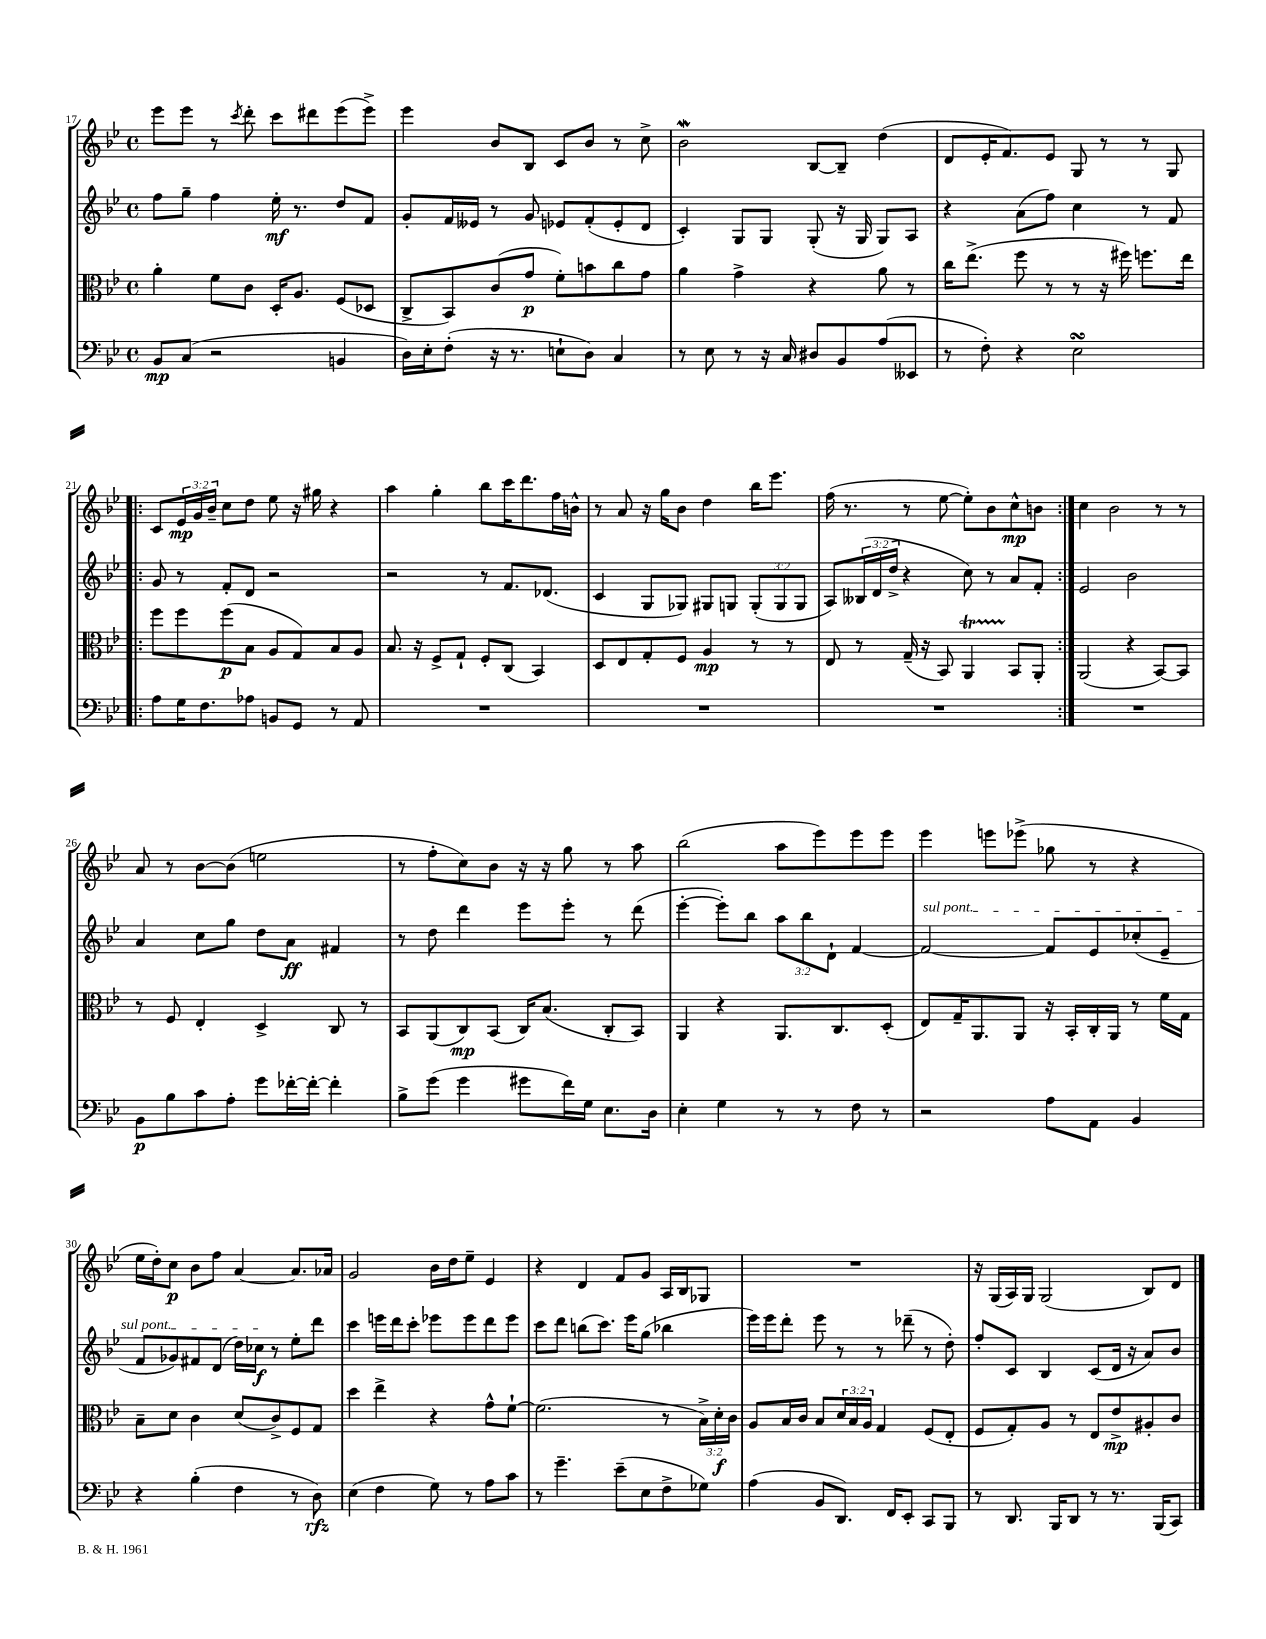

**kern	**dynam	**kern	**dynam	**kern	**dynam	**kern	**dynam
*part4	*part4	*part3	*part3	*part2	*part2	*part1	*part1
*staff4	*staff4	*staff3	*staff3	*staff2	*staff2	*staff1	*staff1
*clefF4	*	*clefC3	*	*clefG2	*	*clefG2	*
*k[b-e-]	*	*k[b-e-]	*	*k[b-e-]	*	*k[b-e-]	*
*M4/4	*	*M4/4	*	*M4/4	*	*M4/4	*
*met(c)	*	*met(c)	*	*met(c)	*	*met(c)	*
=17	=17	=17	=17	=17	=17	=17	=17
8BB-/L	mp	4a'\	.	8ff\L	.	8eee-\L	.
(8C/J	.	.	.	8gg~\J	.	8eee-\J	.
2r	.	8f\L	.	4ff\	.	8r	.
.	.	.	.	.	.	8qccc/	.
.	.	8c\J	.	.	.	8ddd'\	.
.	.	16D'/KL	.	16ee-'\	mf	8ccc\L	.
.	.	8.A/J	.	8.r	.	.	.
.	.	.	.	.	.	8ddd#X\	.
4BBn/	.	(8F/L	.	8dd/L	.	(8eee-\	.
.	.	8D-X/J	.	8f/J	.	8eee-^\J)	.
=18	=18	=18	=18	=18	=18	=18	=18
16D\LL)	.	8C^/L	.	8g'/L	.	4eee-\	.
16E-'\J	.	.	.	.	.	.	.
(8F'\J	.	8BB-/)	.	16f/L	.	.	.
.	.	.	.	16e--X/JJ	.	.	.
16r	.	(8c/	.	8r	.	8b-/L	.
8.r	.	.	.	.	.	.	.
.	.	8g/J	p	8g/	.	8B-/J	.
8En`\L	.	8f'\L)	.	8e-X/L	.	8c/L	.
8D\J)	.	8bn\	.	(8f'/	.	8b-/J	.
4C/	.	8cc\	.	8e-'/	.	8r	.
.	.	8g\J	.	8d/J	.	8cc^\	.
=19	=19	=19	=19	=19	=19	=19	=19
8r	.	4a\	.	4c'/)	.	2b-w\	.
8E-\	.	.	.	.	.	.	.
8r	.	4g^\	.	8G/L	.	.	.
16r	.	.	.	8G/J	.	.	.
16C/	.	.	.	.	.	.	.
8D#X/L	.	4r	.	(8G'/	.	[8B-/L	.
8BB-/	.	.	.	16r	.	8B-~/J]	.
.	.	.	.	16G/	.	.	.
(8A/	.	8a\	.	8G/L)	.	(4dd\	.
8EE--X/J	.	8r	.	8A/J	.	.	.
=20	=20	=20	=20	=20	=20	=20	=20
8r	.	16cc\KL	.	4r	.	8d/L	.
.	.	(8.ee-^\J	.	.	.	.	.
8F'\)	.	.	.	.	.	16e-'/K	.
.	.	.	.	.	.	8.f/)	.
4r	.	8ff\	.	(8a\L	.	.	.
.	.	8r	.	8ff\J)	.	8e-/J	.
2E-sSSs\	.	8r	.	4cc\	.	8G/	.
.	.	16r	.	.	.	8r	.
.	.	16ff#X\)	.	.	.	.	.
.	.	8.ffn\L	.	8r	.	8r	.
.	.	.	.	8f/	.	8G/	.
.	.	16ee-\Jk	.	.	.	.	.
!!LO:LB:g=z
=21!|:	=21!|:	=21!|:	=21!|:	=21!|:	=21!|:	=21!|:	=21!|:
8A\L	.	8ff\L	.	8g/	.	8c/L	.
16G\K	.	8ff\	.	8r	.	24e-/L	mp
.	.	.	.	.	.	24g/	.
8.F\	.	.	.	.	.	.	.
.	.	.	.	.	.	24b-~/JJ	.
.	.	(8ff\	p	8f'/L	.	8cc\L	.
8A-X\J	.	8B-\J	.	8d/J	.	8dd\J	.
8BBn/L	.	8A/L	.	2r	.	8ee-\	.
8GG/J	.	8G/)	.	.	.	16r	.
.	.	.	.	.	.	16gg#X\	.
8r	.	8B-/	.	.	.	4r	.
8AA/	.	8A/J	.	.	.	.	.
=22	=22	=22	=22	=22	=22	=22	=22
1r	.	8.B-/	.	2r	.	4aa\	.
.	.	16r	.	.	.	.	.
.	.	8F^/L	.	.	.	4gg'\	.
.	.	8G`/J	.	.	.	.	.
.	.	8F'/L	.	8r	.	8bb-\L	.
.	.	(8C/J	.	8.f/L	.	16ccc\K	.
.	.	.	.	.	.	8.ddd\	.
.	.	4BB-/)	.	.	.	.	.
.	.	.	.	(8.d-X/J	.	.	.
.	.	.	.	.	.	16ff\L	.
.	.	.	.	.	.	16bn^^\JJ	.
=23	=23	=23	=23	=23	=23	=23	=23
1r	.	8D/L	.	4c/	.	8r	.
.	.	8E-/	.	.	.	8a/	.
.	.	8G'/	.	8G/L	.	16r	.
.	.	.	.	.	.	16gg\KL	.
.	.	8F/J	.	8G-X/J)	.	8b-\J	.
.	.	4A/	mp	8G#X/L	.	4dd\	.
.	.	.	.	8Gn/J	.	.	.
.	.	8r	.	(12G'/L	.	16bb-\KL	.
.	.	.	.	.	.	8.eee-\J	.
.	.	.	.	12G/	.	.	.
.	.	8r	.	.	.	.	.
.	.	.	.	12G/J	.	.	.
=24	=24	=24	=24	=24	=24	=24	=24
1r	.	8E-/	.	8A/L)	.	(16ff\	.
.	.	.	.	.	.	8.r	.
.	.	8r	.	(24B--X/L	.	.	.
.	.	.	.	24d/	.	.	.
.	.	.	.	24dd^/JJ	.	.	.
.	.	(16G~/	.	4r	.	8r	.
.	.	16r	.	.	.	.	.
.	.	8BB-/)	.	.	.	[8ee-\	.
.	.	4AAt/	.	8cc\)	.	8ee-'\L])	.
.	.	.	.	8r	.	8b-\	.
.	.	8BB-/L	.	8a/L	.	8cc^^\	mp
.	.	8AA'/J	.	8f'/J	.	8bn\J	.
=25:|!	=25:|!	=25:|!	=25:|!	=25:|!	=25:|!	=25:|!	=25:|!
1r	.	(2AA/	.	2e-/	.	4cc\	.
.	.	.	.	.	.	2b-\	.
.	.	4r	.	2b-\	.	.	.
.	.	[8BB-/L)	.	.	.	8r	.
.	.	8BB-/J]	.	.	.	8r	.
!!LO:LB:g=z
=26	=26	=26	=26	=26	=26	=26	=26
8BB-\L	p	8r	.	4a/	.	8a/	.
8B-\	.	8F/	.	.	.	8r	.
8c\	.	4E-'/	.	8cc\L	.	[8b-\L	.
8A'\J	.	.	.	8gg\J	.	(8b-\J]	.
8g\L	.	4D^/	.	8dd\L	.	2een\	.
[16f-X'\L	.	.	.	8a\J	ff	.	.
16f-'\JJ_	.	.	.	.	.	.	.
4f-'\]	.	8C/	.	4f#X/	.	.	.
.	.	8r	.	.	.	.	.
=27	=27	=27	=27	=27	=27	=27	=27
8B-^\L	.	8BB-/L	.	8r	.	8r	.
(8g\J	.	(8AA/	.	8dd\	.	8ff'\L	.
4g\	.	8C/)	mp	4ddd\	.	8cc\)	.
.	.	(8BB-/J	.	.	.	8b-\J	.
8g#X\L	.	16C/KL)	.	8eee-\L	.	16r	.
.	.	(8.B-/J	.	.	.	16r	.
16f\L)	.	.	.	8eee-'\J	.	8gg\	.
16G\JJ	.	.	.	.	.	.	.
8.E-\L	.	8C'/L	.	8r	.	8r	.
.	.	8BB-/J)	.	(8ddd\	.	8aa\	.
16D\Jk	.	.	.	.	.	.	.
=28	=28	=28	=28	=28	=28	=28	=28
4E-'\	.	4AA/	.	[4eee-'\	.	(2bb-\	.
4G\	.	4r	.	8eee-'\L])	.	.	.
.	.	.	.	8bb-\J	.	.	.
8r	.	8.AA/L	.	12aa\L	.	8aa\L	.
.	.	.	.	12bb-\	.	.	.
8r	.	.	.	.	.	8eee-\)	.
.	.	.	.	12d`\J	.	.	.
.	.	8.C/	.	.	.	.	.
8F\	.	.	.	[4f/	.	8eee-\	.
8r	.	(8D'/J	.	.	.	8eee-\J	.
=29	=29	=29	=29	=29	=29	=29	=29
!	!	!	!	!LO:TX:a:i:t=sul pont.	!	!	!
2r	.	8E-/L)	.	2f/_	.	4eee-\	.
.	.	16G~/K	.	.	.	.	.
.	.	8.AA/	.	.	.	.	.
.	.	.	.	.	.	8eeen\L	.
.	.	8AA/J	.	.	.	(8eee-X^\J	.
8A\L	.	16r	.	8f/L]	.	8gg-X\	.
.	.	16BB-'/LL	.	.	.	.	.
8AA\J	.	16C'/	.	8e-/	.	8r	.
.	.	16AA/JJ	.	.	.	.	.
4BB-/	.	8r	.	(8cc-X'/	.	4r	.
.	.	16f\LL	.	8e-~/J	.	.	.
.	.	16G\JJ	.	.	.	.	.
!!LO:LB:g=z
=30	=30	=30	=30	=30	=30	=30	=30
4r	.	8B-~\L	.	8f/L	.	16ee-\LL	.
.	.	.	.	.	.	16dd'\J)	.
.	.	8d\J	.	8g-X/)	.	8cc\J	p
(4B-'\	.	4c\	.	8f#X/	.	8b-\L	.
.	.	.	.	(8d/J	.	8ff\J	.
4F\	.	(8d/L	.	16dd\LL)	.	[4a/	.
.	.	.	.	16cc-X\JJ	f	.	.
.	.	8c^/)	.	8r	.	.	.
8r	.	8F/	.	8ee-'\L	.	8.a/L]	.
8D\)	rfz	8G/J	.	8ddd\J	.	.	.
.	.	.	.	.	.	16a-X/Jk	.
=31	=31	=31	=31	=31	=31	=31	=31
(4E-\	.	4dd\	.	4ccc\	.	2g/	.
4F\	.	4ee-^\	.	16eeen\LL	.	.	.
.	.	.	.	16ddd\J	.	.	.
.	.	.	.	8ccc'\J	.	.	.
8G\)	.	4r	.	8eee-X\L	.	16b-\LL	.
.	.	.	.	.	.	16dd\J	.
8r	.	.	.	8eee-\	.	8ee-~\J	.
8A\L	.	8g^^\L	.	8ddd\	.	4e-/	.
8c\J	.	[8f`\J	.	8eee-\J	.	.	.
=32	=32	=32	=32	=32	=32	=32	=32
8r	.	(2.f\]	.	8ccc\L	.	4r	.
4.g~\	.	.	.	8ddd\J	.	.	.
.	.	.	.	(8bbn\L	.	4d/	.
.	.	.	.	8.ccc\J)	.	.	.
(8e-~\L	.	.	.	.	.	8f/L	.
.	.	.	.	16eee-\KL	.	.	.
8E-\	.	.	.	(8gg\J	.	8g/J	.
8F^\	.	8r	.	4bb-X\	.	16A/LL	.
.	.	.	.	.	.	16B-/J	.
8G-X\J)	.	24B-^\LL)	.	.	.	8G-X/J	.
.	.	24d'\	f	.	.	.	.
.	.	24c\JJ	.	.	.	.	.
=33	=33	=33	=33	=33	=33	=33	=33
(4A\	.	8A/L	.	16eee-\LL)	.	1r	.
.	.	.	.	16eee-\J	.	.	.
.	.	16B-/L	.	8ddd'\J	.	.	.
.	.	16c/JJ	.	.	.	.	.
8BB-/L	.	8B-/L	.	8eee-\	.	.	.
8.DD/J)	.	24d/L	.	8r	.	.	.
.	.	24B-/	.	.	.	.	.
.	.	24A/JJ	.	.	.	.	.
.	.	4G/	.	8r	.	.	.
16FF/KL	.	.	.	.	.	.	.
8EE-'/J	.	.	.	(8ddd-X~\	.	.	.
8CC/L	.	(8F/L	.	8r	.	.	.
8BBB-/J	.	8E-'/J	.	8dd'\)	.	.	.
=34	=34	=34	=34	=34	=34	=34	=34
8r	.	8F/L	.	8ff'/L	.	16r	.
.	.	.	.	.	.	(16G/LL	.
8.DD/	.	8G'/)	.	8c/J	.	16A/)	.
.	.	.	.	.	.	16G/JJ	.
.	.	8A/J	.	4B-/	.	(2G/	.
16BBB-/KL	.	.	.	.	.	.	.
8DD/J	.	8r	.	.	.	.	.
8r	.	8E-/L	.	(8c/L	.	.	.
8.r	.	8e-^/	mp	16d/Jk	.	.	.
.	.	.	.	16r	.	.	.
.	.	8A#X'/	.	8a/L)	.	8B-/L)	.
(16BBB-/KL	.	.	.	.	.	.	.
8CC/J)	.	8c/J	.	8b-/J	.	8d/J	.
==	==	==	==	==	==	==	==
*-	*-	*-	*-	*-	*-	*-	*-
